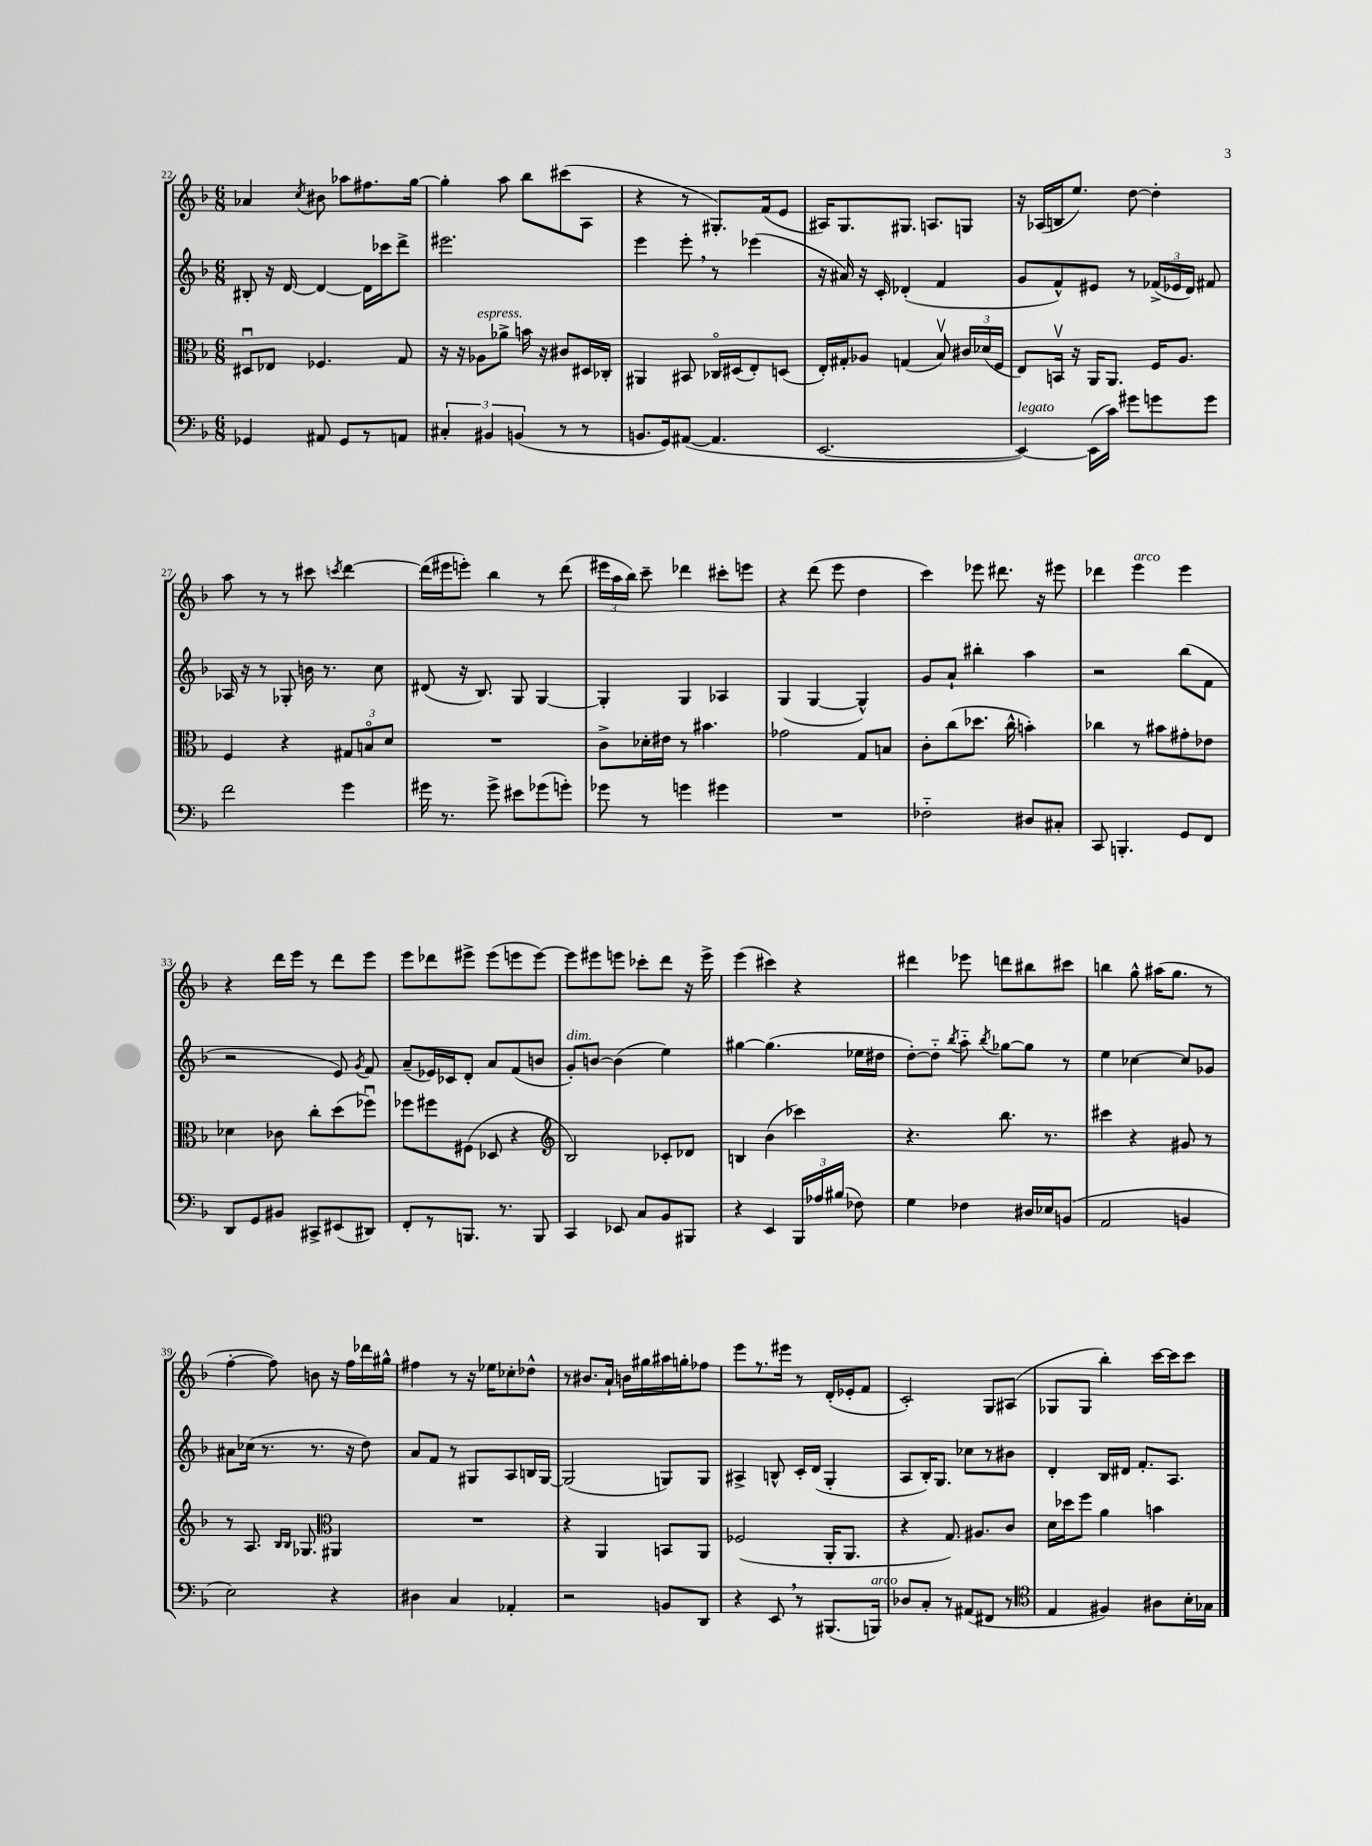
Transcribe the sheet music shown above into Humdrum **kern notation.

**kern	**kern	**kern	**kern
*staff4	*staff3	*staff2	*staff1
*clefF4	*clefC3	*clefG2	*clefG2
*k[b-]	*k[b-]	*k[b-]	*k[b-]
*M6/8	*M6/8	*M6/8	*M6/8
4GG-/	8D#u/L	8B#'/	4a-/
.	8E-/J	16r	.
.	.	[16d/	.
.	.	.	8qcc/
8AA#/	4.F-/	4d/_	8b#\
8GG-/L	.	.	8aa-\L
8r	.	16d\]LL	8.ff#\
.	.	16ccc-\J	.
8AA/J	8G/	8ddd^\J	.
.	.	.	[16gg\Jk
=	=	=	=
6C#'/	16r	2.eee#\	4gg'\]
.	16r	.	.
.	8A-\L	.	.
6BB#/	.	.	.
.	8a-^\J	.	8aa\
(6BB/	.	.	.
.	16b\	.	8bb-\L
.	16r	.	.
8r	8c#/L	.	(8ccc#\
8r	16D#/L	.	8A\J
.	16C-'/JJ	.	.
=	=	=	=
8.BB/L	4AA#/	4eee\	4r
16GG/k)	.	.	.
([8AA#/J	8BB#/	8eee'\	8r
4.AA#/]	16C-o/LL	8r	8.G#'/L)
.	(16D#/J	.	.
.	8E'/)	(4eee-\	.
.	.	.	(16f/k
.	(8D/J	.	8e/J
=	=	=	=
[2.EE/	16E'/LL)	16r	16A#/LK)
.	16G#'/J	16a#/)	8.G/
.	8A-/J	16r	.
.	.	16c'/	.
.	(4G/	(4d-'/	8.G#/J
.	.	.	8.A/L
.	8B-v/)	4f/	.
.	24c#/LL	.	8G/J
.	(24d-/	.	.
.	24F/JJ	.	.
=	=	=	=
4EE/_)	8E/L)	8g/L	16r
.	.	.	(16A-/LL
.	16BBv/Jk	8f^^/)	16B/J
.	16r	.	8.ee/J)
(16EE\]LL	16AA/LK	8e#/J	.
16c\JJ)	8.AA/J	.	.
8g#\L	.	8r	[8dd\
8g\	16F/LK	(24f-^/LL	4dd'\]
.	.	24e-/	.
.	8.A/J	.	.
.	.	24d/JJ)	.
8g\J	.	8f#/	.
=	=	=	=
2f\	4F/	16A-/	8aa\
.	.	16r	.
.	.	8r	8r
.	4r	8G-'/	8r
.	.	16b\	8ccc#\
.	.	8.r	.
.	.	.	8qccc/
4g\	12G#/L	.	[4ddd\
.	12Bo/	.	.
.	.	8cc\	.
.	12d/J	.	.
=	=	=	=
16g#\	2.r	(8d#/	(16ddd\]LL
8.r	.	.	16eee#\J
.	.	16r	8eee'\J)
.	.	8.B-/)	.
8g#^\	.	.	4bb-\
8e#\L	.	8G/	.
(8g-\	.	[4G/	8r
8g'\J)	.	.	(8ddd\
=	=	=	=
8g-\	8c^\L	4G'/]	24eee#\LL
.	.	.	24aa\
.	.	.	24bb-\JJ)
8r	16d-'\L	.	8ccc~\
.	16e#\JJ	.	.
4g\	8r	4G/	4ddd-\
.	4.b#\	.	.
4g#\	.	4A-/	8ccc#'\L
.	.	.	8eee\J
=	=	=	=
2.r	2g-\	(4G/	4r
.	.	[4G/	(8ddd\
.	.	.	8eee\
.	8G/L	4G^^/])	4dd\
.	8B/J	.	.
=	=	=	=
2F-'~\	8c'\L	8g/L	4ccc\)
.	(8cc\	8a`/J	.
.	8.dd-\J	4bb#'\	8eee-\
.	.	.	8.ddd#\
.	16cc^^\	.	.
8D#/L	4b'\)	4aa\	.
.	.	.	16r
8C#'/J	.	.	8eee#\
=	=	=	=
8CC/	4cc-\	2r	4ddd-\
4.BBB'/	.	.	.
.	8r	.	4eee\
.	8b#\L	.	.
8GG/L	8g#'\	(8bb-\L	4eee\
8FF/J	8e-\J	8f\J	.
=	=	=	=
8DD/L	4d-\	2r	4r
8GG/	.	.	.
8BB#/J	8c-\	.	16ddd\LL
.	.	.	16eee\JJ
8CC#^/L	8cc'\L	.	8r
(8EE#/	(8dd\	8e/)	8ddd\L
.	.	8qg/	.
8DD#/J)	8ff-u\J)	8f/	8eee\J
=	=	=	=
8FF'/L	8ff-\L	(8a~/L	8eee\L
8r	8ff#\	16e-/L)	8ddd-\
.	.	16c-/J	.
8.BBB/J	(8F#\J	8d'/J	8eee#^\J
.	8D-/	8a/L	(8eee#\L
8.r	.	.	.
.	4r	(8f/	8eee\
8BBB/	.	8b/J	[8eee\J)
=	=	=	=
*	*clefG2	*	*
4CC/	2B-/)	8g'/L)	8eee\]L
.	.	[8b/J	8eee#\
8EE-/	.	(4b\]	8eee\J
8C/L	.	.	8ccc-'\L
8BB-/	8c-'/L	4ee\)	8ddd\J
8BBB#/J	8d-/J	.	16r
.	.	.	16eee^\
=	=	=	=
4r	4B/	[4gg#\	(4eee\
4EE/	(4b-\	(4.gg#\]	4ccc#\)
24BBB-/LL	4ccc-\)	.	4r
24A-/	.	.	.
(24B#/JJ	.	.	.
8F-\)	.	16ee-\LL	.
.	.	16dd#\JJ	.
=	=	=	=
4G\	4.r	[8dd'\L)	4ddd#\
.	.	8dd'~\]J	.
.	.	8qbb-/	.
4F-\	.	8aa'~\	8eee-\
.	.	8qbb-/	.
.	8.bb-\	[8gg-\L	8ddd\L
16D#/LL	.	8gg-\]J	8bb#\
16E-/J	8.r	.	.
(8BB/J	.	8r	8ccc#\J
=	=	=	=
2AA/	4ccc#\	4ee\	4bb\
.	4r	[4cc-\	8gg^^\
.	.	.	(16aa#\LK
.	.	.	8.gg\J
4BB/	8g#/	8cc-/]L	.
.	8r	8g-/J	8r
=	=	=	=
2E\)	8r	8a#\L	[4ff'\
.	8.A/	(16cc-\Jk	.
.	.	8.r	.
.	.	.	8ff\])
.	16qqB-/LL	.	.
.	16qqB-/JJ	.	.
.	8.G-/	.	.
.	.	8.r	8b\
*	*clefC3	*	*
4r	4AA#/	.	16r
.	.	16r	16ff\LL
.	.	8dd\)	16ddd-\
.	.	.	16gg#^^\JJ
=	=	=	=
4D#\	2.r	8a/L	4ff#\
.	.	8f/J	.
4C/	.	8r	8r
.	.	8G#/L	16r
.	.	.	16ee-\LK
4AA-'/	.	8A/	8cc-'\
.	.	16B/L	8dd-^^\J
.	.	[16G#/JJ	.
=	=	=	=
2r	4r	(2G#/]	8r
.	.	.	8.b#/L
.	4AA/	.	.
.	.	.	16a`/Jk
.	.	.	16b\LL
.	.	.	16gg#\
8BB/L	8BB/L	8G/L)	16aa#\
.	.	.	16gg'\J
8DD/J	8AA/J	8G/J	8ff-\J
=	=	=	=
4r	(2F-/	4A#^/	8eee\L
.	.	.	8.r
8EE/	.	8B^^/	.
.	.	.	16eee#\Jk
8r	.	16c'/LL	8r
.	.	(16d/JJ	.
(8.BBB#/L	16AA'/LK	4G'/	(16d'/LL
.	8.AA/J	.	16e-'/J
.	.	.	8f/J
16BBB/Jk)	.	.	.
=	=	=	=
8D-/L	4r	8A/L	2c'/)
8C'/J	.	16B-'/K)	.
.	.	8.G/J	.
8r	8.G/)	.	.
(8AA#/L	.	8cc-\L	.
.	8.A#/L	.	.
8FF#/J	.	8r	8G/L
8r	8c/J	8b#\J	(8A#/J
=	=	=	=
*clefC4	*	*	*
4E/	16d\LL	4d'/	8G-/L
.	16dd-\J	.	.
.	8ff\J	.	8G-/J
4F#/)	4a\	16B-/LL	4bb-'\)
.	.	16d#/JJ	.
.	.	8.f'/L	.
8A#\L	4b\	.	[16ccc\LL
.	.	8.A/J	16ccc\]J
16B-'\L	.	.	8ccc\J
16G-\JJ	.	.	.
==	==	==	==
*-	*-	*-	*-
